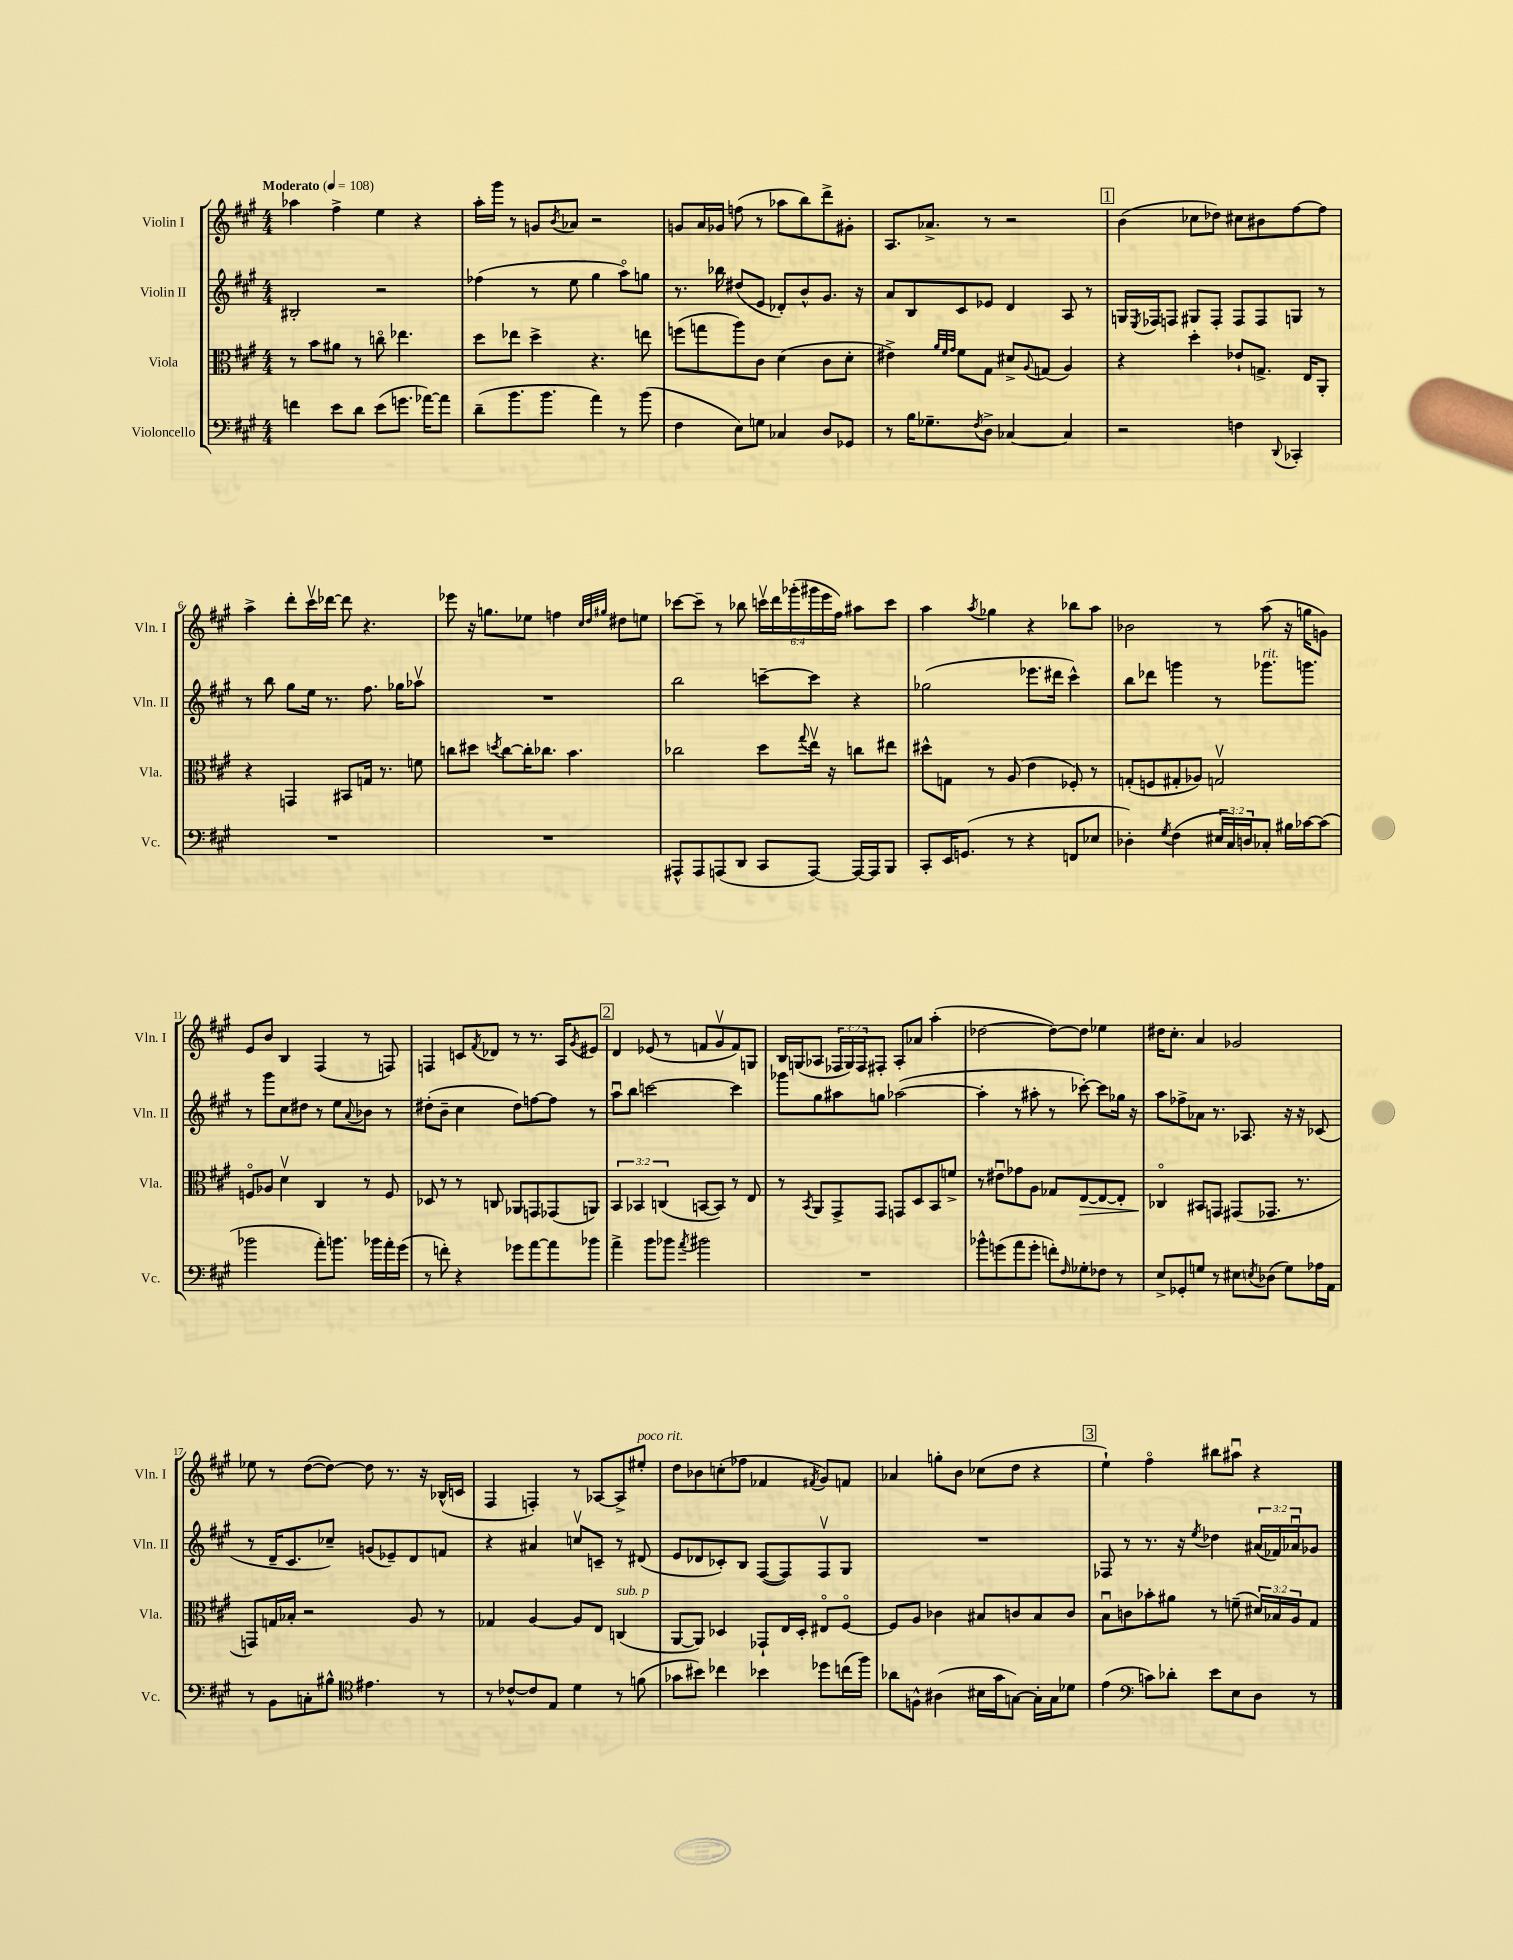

**kern	**kern	**kern	**kern
*staff4	*staff3	*staff2	*staff1
*clefF4	*clefC3	*clefG2	*clefG2
*k[f#c#g#]	*k[f#c#g#]	*k[f#c#g#]	*k[f#c#g#]
*M4/4	*M4/4	*M4/4	*M4/4
*MM108	*MM108	*MM108	*MM108
4f	8r	2B#'	4aa-
.	8b	.	.
8e	8a#	.	4ff#^
8d	8r	.	.
(8e	8cco	2r	4ee
8.g	4.ee-	.	.
.	.	.	4r
[16a-)	.	.	.
8a-]	.	.	.
=	=	=	=
(8d~	8dd	(4ff-	16aa'
.	.	.	16ggg#
8.b	8ee-	.	8r
.	4dd^	8r	8g
8.b	.	.	.
.	.	.	8qb
.	.	8ee	8a-
4a)	4.r	4gg#	2r
8r	.	8aao)	.
(8b	8ee	8gg	.
=	=	=	=
4F#	(8ff	8.r	8g
.	8gg	.	16a
.	.	16bb-	16g-
8E)	8aa)	(8dd#	(8ff
8G	8c#	8e	8r
4C-	(4d	8d-')	8aa-
.	.	8b^^	8bb)
8D	8c#	8.g#	8ddd^
8GG-	8d'	.	8g#'
.	.	16r	.
=	=	=	=
8r	4e#^)	8a	8.A
16B	.	8B	.
8.G-~	.	.	8.a-^
.	32qqa	.	.
.	32qqf#	.	.
.	32qqg#	.	.
.	8f#	8c#	.
8qF#	.	.	.
8D^	8G#	8e-	8r
[4C-	8d#^	4d	2r
.	8qqA	.	.
.	(8G	.	.
4C-]	4A)	8A	.
.	.	8r	.
=	=	=	=
2r	4r	16G	(4b
.	.	8qE	.
.	.	16F-	.
.	.	8F	.
.	4dd'	8G#	8cc-
.	.	8F'	8dd-)
4F	8e-`	8F	8cc#
.	8.G^	8F	8b#
8qqDD	.	.	.
4CC-'	.	8G	[8ff#
.	16E	.	.
.	8AA'	8r	8ff#]
=	=	=	=
1r	4r	8r	4aa^
.	.	8bb	.
.	4GG	8gg#	8ddd'
.	.	16ee	16ccc#v
.	.	8.r	[16ddd-
.	8BB#	.	8ddd-]
.	16G	8.ff#	4.r
.	8.r	.	.
.	.	16gg-	.
.	8f	8aa-v	.
=	=	=	=
1r	8cc	1r	8eee-
.	8dd#	.	16r
.	.	.	8.gg
.	8qdd	.	.
.	[8cc	.	.
.	16cc']	.	8ee-
.	8.cc-	.	.
.	.	.	4ff
.	4.b	.	.
.	.	.	32qqcc#
.	.	.	32qqdd
.	.	.	32qqgg#
.	.	.	8dd#
.	.	.	8ee
=	=	=	=
8AAA#^^	2cc-	2bb	[8ccc-
8AAA#	.	.	8ccc-~]
(8AAA	.	.	8r
8DD	.	.	8bb-
8CC#	8dd	[8ccc~	24cccv
.	.	.	24ddd
.	.	.	(24ggg-'
.	8qqgg#	.	.
[8AAA)	16eev	8ccc]	24ggg#
.	.	.	24eee
.	16r	.	.
.	.	.	24ff#)
16AAA_	8cc	4r	8aa#
16AAA]	.	.	.
8BBB	8ee#	.	8ccc
=	=	=	=
8CC#'	8dd#^^	(2gg-	4aa
16EE	8G	.	.
(8.GG	.	.	.
.	.	.	8qaa
.	8r	.	4gg-
8r	(8A	.	.
4r	4e	8.eee-	4r
.	.	16ddd#	.
8FF	8F-')	4ccc#^^)	8bb-
8E-	8r	.	8aa
=	=	=	=
4D-')	(8G'	8bb	2b-
.	8F	8ddd-	.
8qG#	.	.	.
(4F#	8G#'	4ggg	.
.	8A-)	.	.
24E#	2Gv	8r	8r
24C#)	.	.	.
24D	.	.	.
8C-'	.	8.ggg-	(8aa
16B#	.	.	16r
[16c-	.	8.ggg	16gg
(8c-]	.	.	8g)
=	=	=	=
2b-	8Fo	8r	8e
.	8A-	8ggg#	8b
.	4dv	8cc#	4B
.	.	8dd#	.
8a')	4C#	8r	(4F#
8.b	.	8ee	.
.	.	8qqa	.
.	8r	8b-	8r
16b-	.	.	.
16a'	8F	8r	8F)
(16g#	.	.	.
=	=	=	=
8r	8D-	(8dd#'	4F
8f')	8r	8b~	.
4r	8r	4cc#	8c
.	.	.	8qf#
.	8C	.	8d-
8g-	8AA-	8dd#)	8r
[8a	8GG	[8ff	8.r
8a]	(8GG-	8ff]	.
.	.	.	16A
.	.	.	8qg#
8b-	8AA)	8r	8e#
=	=	=	=
4a^	6BB	8aau	4d
.	.	8bb	.
.	6BB-	.	.
8b	.	[2ccc	(8e-
.	(6C	.	.
8b-	.	.	8r
8qa	.	.	.
2b#	[8BB	.	8f
.	8BB])	.	8g#v
.	8r	4ccc]	8f)
.	8E	.	8G
=	=	=	=
1r	8r	8ggg-	16B
.	.	.	(16G
.	8qBB	.	.
.	8AA	8gg#	8A-
.	8GG#^	8aa#	24F-
.	.	.	24G)
.	.	.	24F-
.	8GG#	8gg	8F#'
.	8GG	([2aa-	8A-'
.	8D	.	8a-
.	8BB	.	(4aa'
.	8f^	.	.
=	=	=	=
8b-^^	8r	4aa-']	[2dd-
(8g	8e#u	.	.
8a	8g-	8r	.
8g'	8A	8aa#'	.
8f')	8G-	8r	8dd-_)
16qqF#	.	.	.
8G-'	[8E	[8ccc-')	8dd-]
8F-	8E_	8ccc-]	4ee-
8r	8E']	16gg-	.
.	.	16r	.
=	=	=	=
8E^	4C-o	8aa	16dd#
.	.	.	8.cc#'
8GG-'	.	8ff-^	.
8G	8BB#	8a-	4a
8r	8GG	8.r	.
8E#	(8GG#	.	2g-
.	.	8.A-	.
8qE	.	.	.
(8D-	8.GG-	.	.
8G)	.	16r	.
.	8.r	16r	.
16A-	.	(8c-	.
16AA	.	.	.
=	=	=	=
8r	8GG)	8r	8ee-
8BB	16G	16d~	8r
.	16B-'	8.c#	.
8C'	2r	.	([8dd
8B#^^	.	8cc-~)	8dd_)
*clefC4	*	*	*
4.e#	.	(8g	8dd]
.	.	8e-~)	8.r
.	8A	8d	.
.	.	.	16r
8r	8r	8f	(16B-^^
.	.	.	16c
=	=	=	=
8r	4G-	4r	4F#
[8c-^^	.	.	.
8c-]	[4A	4a#	4F')
8E	.	.	.
4d	8A]	8ccv	8r
.	8E	8c~	[8A-
8r	(4C	8r	8A-^]
(8f	.	(8d#	8ee#'
=	=	=	=
8g-	[8AA	8e	8dd
8b#)	8AA])	8d-	8b-
4cc-	4D-	8c-')	(8cc'
.	.	8B	8ff-
4b-	8GG-`	([8F#	4f-
.	16E	8F#])	.
.	16D-'	.	.
.	.	.	8qf#
8dd-	8E#o	8F#v	8g#)
(16cc	[8F#o	8G#	8f
16ff#)	.	.	.
=	=	=	=
8a-	8F#]	1r	4a-
8F^^	8A	.	.
(4A#	4c-	.	8gg'
.	.	.	8b
16B#	8B#	.	(8cc-
16g#	.	.	.
[8G)	8c	.	8dd
16G']	8B#	.	4r
16G	.	.	.
8d-	8c	.	.
=	=	=	=
(4e	8Bu	8F-	4ee`)
.	8c	8r	.
*clefF4	*	*	*
8c)	8b-'	8.r	4ff#o
8d-'	8a#	.	.
.	.	16r	.
.	.	8qee	.
8e	8r	4dd-	8bb#
8E	(8f~	.	8aa#u
8D	24d#)	(24a#	4r
.	24B-	24f-)	.
.	24A	24a-u	.
8r	8G#	8g-	.
==	==	==	==
*-	*-	*-	*-
